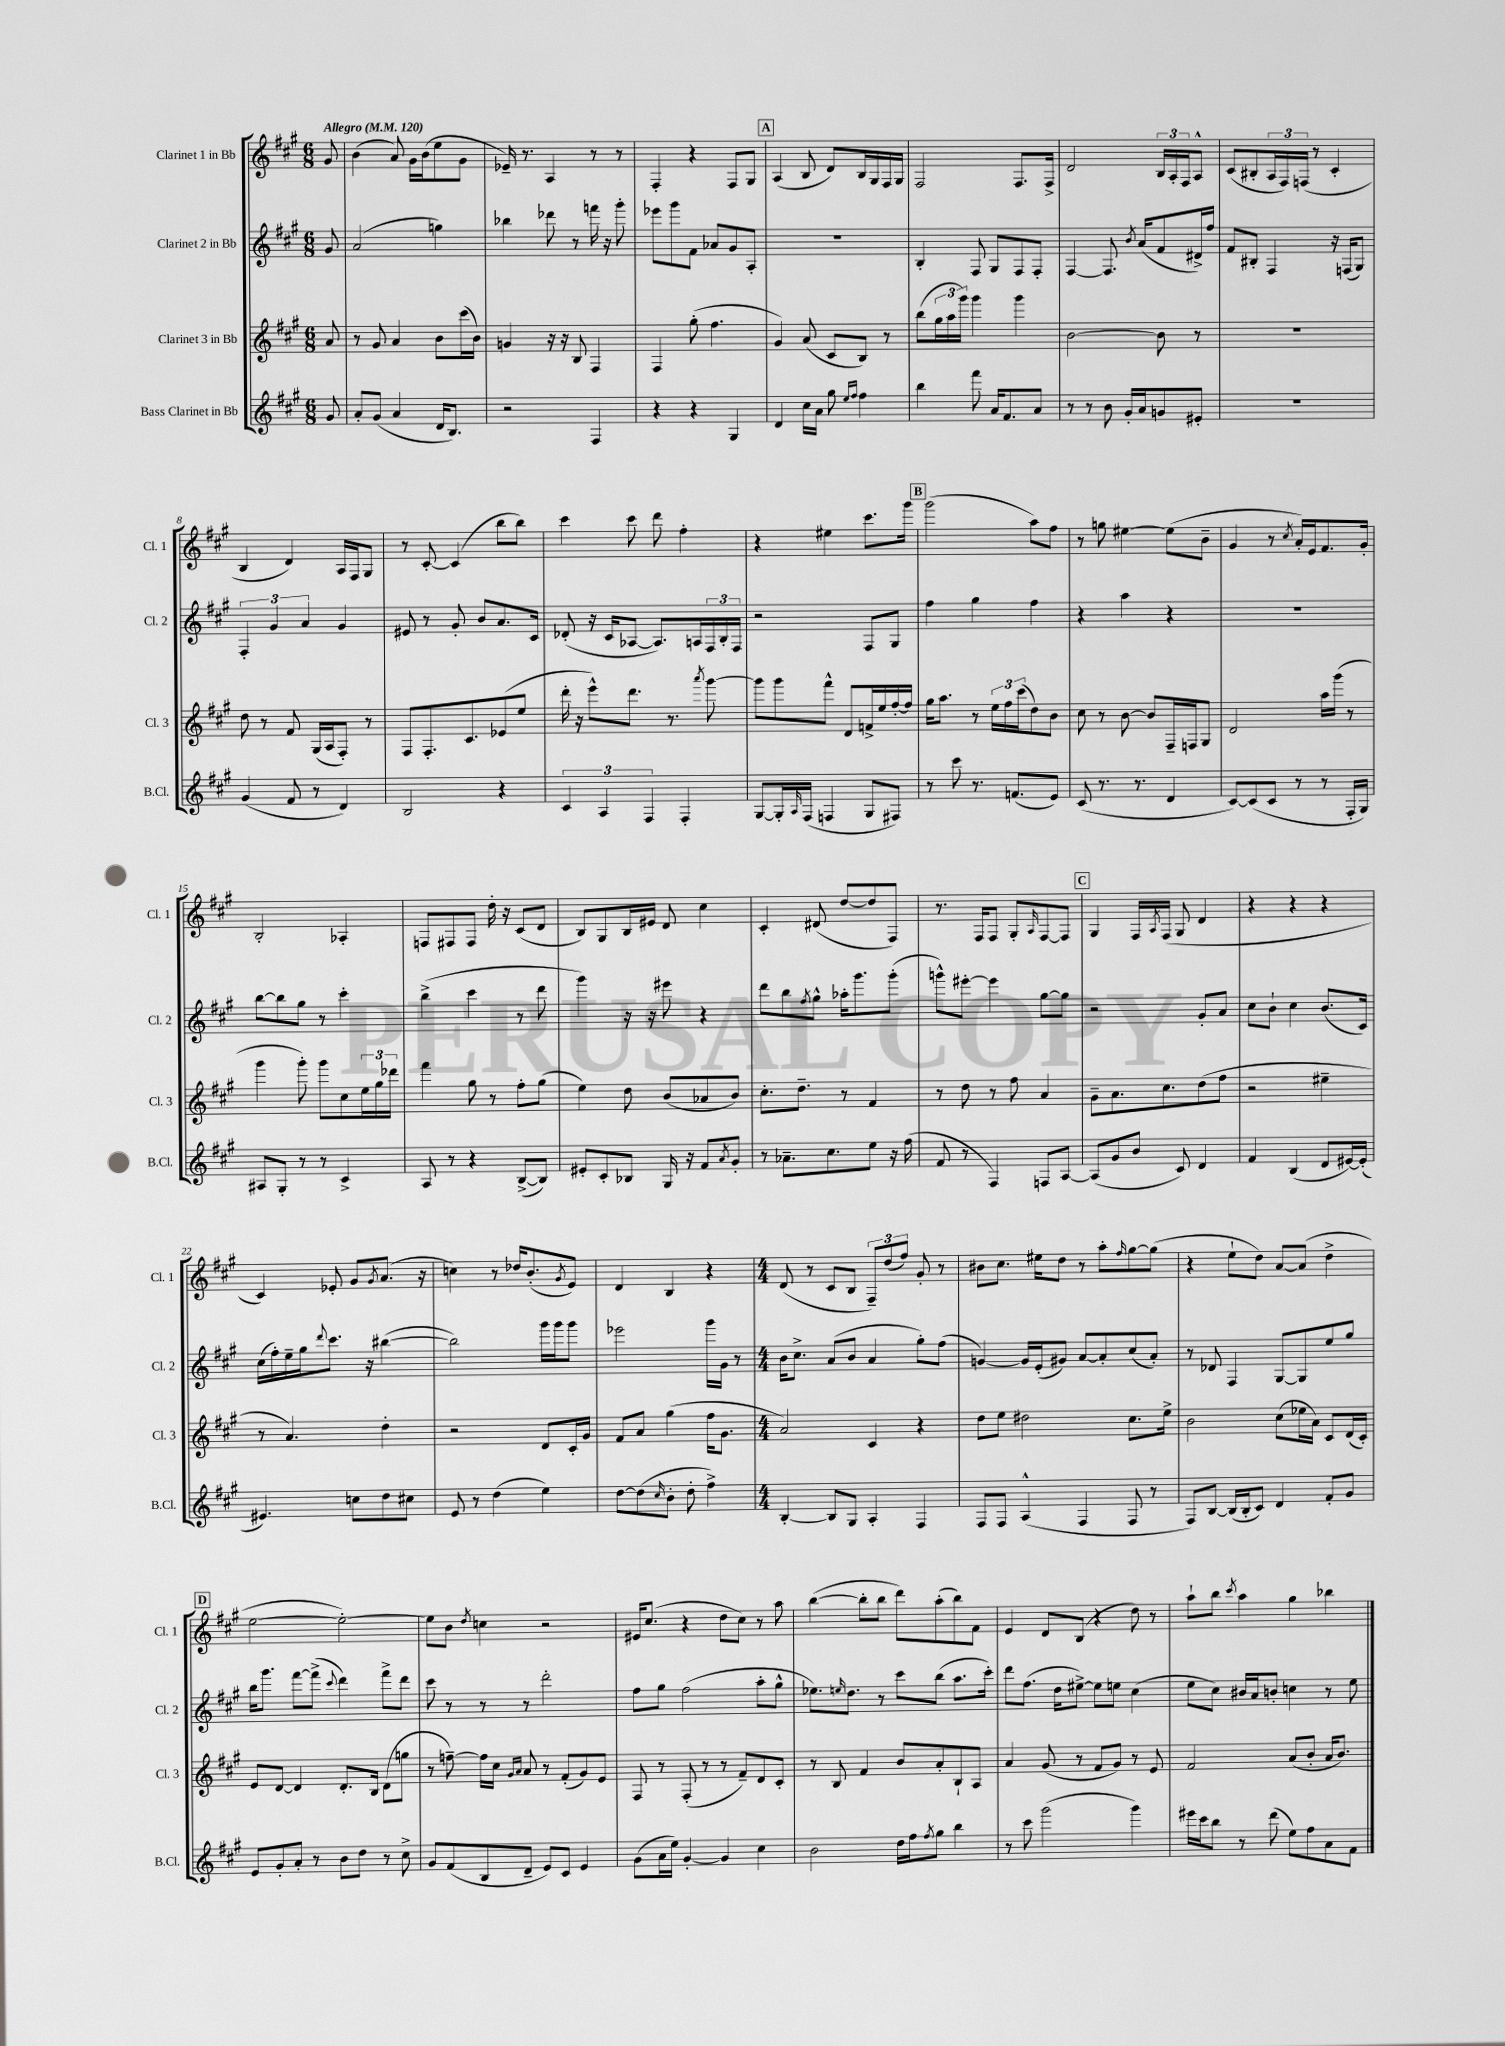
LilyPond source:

<<
\new StaffGroup <<
\new Staff = "s0" \with { instrumentName = "Clarinet 1 in Bb" shortInstrumentName = "Cl. 1" } {
    \clef treble \key a \major \numericTimeSignature \time 6/8 \partial 8 \tempo "Allegro" 4 = 120
    gis'8 |
    b'4( a'8) gis'16 b'16( e''8 gis'8 |
    ees'16--) r8. a4 r8 r8 |
    fis4-. r4 fis8 gis8 |
    \mark \markup { \box "A" } a4( b8 d'8) b16 gis16 fis16 gis16 |
    fis2 fis8. fis16-> |
    d'2 \tuplet 3/2 { b16 a16-. fis16 } a8-^ |
    cis'8( bis8-. \tuplet 3/2 { a16 fis16) f16( } r8 cis'4-. |
    b4 d'4) a16 fis16 gis8 |
    r8 cis'8~-. cis'4( b''8 b''8) |
    cis'''4 cis'''8 d'''8 fis''4-. |
    r4 eis''4 cis'''8. gis'''16 |
    \mark \markup { \box "B" } gis'''2( a''8) fis''8 |
    r8 g''8 eis''4~ eis''8( b'8-- |
    gis'4 r8 \acciaccatura { cis''8 } a'16-.) e'16 fis'8. gis'16-. |
    b2-. aes4-. |
    f8 fis8 fis8 d''16-. r16 cis'8( d'8 |
    b8) gis8 b16 eis'16 d'8 cis''4 |
    cis'4-. dis'8( d''8~ d''8 fis8) |
    r8. fis16 fis8 gis8-. \grace { a16 } fis8~ fis8 |
    \mark \markup { \box "C" } gis4 fis16 \acciaccatura { a8 } fis16( gis8 d'4 |
    r4 r4 r4 |
    cis'4) ees'8-. gis'8 \acciaccatura { gis'8 } a'8.( r16 |
    c''4) r8 des''16 b'8.-.( \acciaccatura { gis'8 } e'8) |
    d'4 b4 r4 |
    \numericTimeSignature \time 4/4 d'8( r8 cis'8 b8 \tuplet 3/2 { fis8--) d''8( fis''8) } gis'8-. r8 |
    bis'8 cis''8. eis''16 d''8 r8 a''8-. \grace { fis''16 } gis''8~ gis''8( |
    r4 e''8-! d''8) a'8~ a'8( d''4-> |
    \mark \markup { \box "D" } e''2~ e''2~-.) |
    e''8 b'8 \acciaccatura { d''8 } c''4 r2 |
    eis'16 cis''8.( r4 d''8 cis''8) r8 a''8 |
    b''4~( b''8-. b''8 d'''8) a''8-.( b''8) fis'8 |
    e'4 d'8 b8( r4 d''8) r8 |
    a''8-! b''8 \acciaccatura { cis'''8 } a''4 gis''4 bes''4 \bar "|." |
}
\new Staff = "s1" \with { instrumentName = "Clarinet 2 in Bb" shortInstrumentName = "Cl. 2" } {
    \clef treble \key a \major \numericTimeSignature \time 6/8 \partial 8
    gis'8 |
    a'2( g''4) |
    bes''4 des'''8 r8 f'''16 r16 gis'''8-. |
    ees'''8 gis'''8 fis'8 aes'8 gis'8 a8-. |
    \mark \markup { \box "A" } R2. |
    b4-. fis8 gis8 fis8 fis8-. |
    fis4~ fis8. \acciaccatura { b'8 } a'16( fis'8 dis'16->) fis''16 |
    fis'8 bis8-. fis4 r16 f16( gis8) |
    \tuplet 3/2 { fis4-. gis'4 a'4 } gis'4 |
    eis'8 r8 gis'8-. b'8 a'8. cis'16 |
    des'8-.( r16 cis'16 aes8~ aes8.) a16 \tuplet 3/2 { fis16 b16-. fis16 } |
    r2 fis8 gis8 |
    \mark \markup { \box "B" } fis''4 gis''4 fis''4 |
    r4 a''4 r4 |
    R2. |
    b''8~ b''8 gis''8 r8 cis'''4-. |
    b''4->( cis'''4 r8 d'''8 |
    gis'''4) r16 r16 eis'''8 r4 |
    d'''8 b''8 \acciaccatura { fis''8 } gis''8-^ aes''16-. gis'''8. gis'''8-.( |
    g'''8-^) eis'''8~-. eis'''4 gis''8~ gis''8 |
    \mark \markup { \box "C" } r2 gis'8-. a'8 |
    cis''8 b'8-! cis''4 b'8.( cis'16) |
    cis''16( fis''16-.) e''16-- gis''16 \appoggiatura { d'''8 } cis'''8. r16 bis''4~( |
    bis''2) gis'''16 gis'''16 gis'''8 |
    ees'''2 gis'''16 gis'16 r8 |
    \numericTimeSignature \time 4/4 b'16 cis''8.-> a'8( b'8 a'4 gis''8-.) fis''8( |
    g'4~) g'16 e'16-.( gis'8) a'8~ a'8-. cis''8( a'8-.) |
    r8 des'8 fis4 gis8~ gis8 e''8 gis''8 |
    \mark \markup { \box "D" } b''16 gis'''8. fis'''8~ fis'''8->( \appoggiatura { cis'''8 } d'''4) fis'''8-> d'''8 |
    cis'''8 r8 r8 r8 d'''2-. |
    fis''8 gis''8 fis''2( a''8-. gis''8-^ |
    ees''8.) \grace { e''16 } d''8. r8 cis'''8 b''8( a''8. cis'''16-.) |
    d'''8 fis''8.( d''16 eis''8~->) eis''8 e''8 cis''4( |
    e''8 cis''8) bis'16 a'16 b'8-. c''4 r8 e''8 \bar "|." |
}
\new Staff = "s2" \with { instrumentName = "Clarinet 3 in Bb" shortInstrumentName = "Cl. 3" } {
    \clef treble \key a \major \numericTimeSignature \time 6/8 \partial 8
    a'8 |
    r8 gis'8 a'4 b'8 cis'''16( b'16) |
    g'4 r16 r16 b8 fis4 |
    fis4 gis''8-.( fis''4. |
    \mark \markup { \box "A" } gis'4) a'8( cis'8 b8) r8 |
    b''8( \tuplet 3/2 { gis''16 a''16 gis'''16) } gis'''4 gis'''4 |
    b'2~ b'8 r8 |
    R2. |
    d''8 r8 fis'8 gis16( a16 fis8-.) r8 |
    fis8 fis8.-. cis'8. ees'8( e''8 |
    d'''16-. r16 e'''8-^) d'''8. r8. \acciaccatura { a'''8 } gis'''8~ |
    gis'''8 gis'''8 fis'''8-^ d'8 f'16-> e''16 fis''16~-. fis''16 |
    \mark \markup { \box "B" } gis''16 a''8. r8 \tuplet 3/2 { e''16 fis''16 cis'''16( } d''8) b'8 |
    cis''8 r8 b'8~ b'8 fis16-- f16 gis8 |
    d'2 a''16 gis'''16( r8 |
    gis'''4 gis'''8-.) gis'''8 cis''8 \tuplet 3/2 { e''16 gis''16 des'''16 } |
    fis'''4 gis''8 r8 fis''8-. gis''8( |
    e''4) d''8 b'8( aes'8 b'8) |
    cis''8.-. d''8.-- r8 fis'4 |
    r8 d''8 r8 fis''8 a'4 |
    \mark \markup { \box "C" } gis'8-- a'8. cis''8. d''8( fis''8 |
    r2 eis''4-- |
    r8 a'4.) d''4-. |
    r2 d'8 cis'16-. gis'16 |
    fis'8 a'8 gis''4( fis''16 gis'8. |
    \numericTimeSignature \time 4/4 a'2) cis'4 r4 |
    d''8 e''8 dis''2 cis''8. e''16-> |
    b'2 cis''8( ees''16 a'16) cis'8 d'16( cis'16-.) |
    \mark \markup { \box "D" } e'8 d'8~ d'4 d'8.-. b16 d'8( g''8 |
    r8 f''8~--) f''16 cis''16 \grace { gis'16 a'16 } a'8 r8 fis'8-.( gis'8) e'8 |
    fis8 r8 fis8-.( r8 r8 fis'8--) d'8 cis'8-. |
    r8 b8 fis'4 b'8 a'8-. b8-! a8 |
    a'4 gis'8( r8 fis'8 gis'8) r8 e'8 |
    fis'2 a'8( b'8-. a'16 b'8.) \bar "|." |
}
\new Staff = "s3" \with { instrumentName = "Bass Clarinet in Bb" shortInstrumentName = "B.Cl." } {
    \clef treble \key a \major \numericTimeSignature \time 6/8 \partial 8
    gis'8 |
    a'8-. gis'8( a'4 d'16 b8.) |
    r2 fis4 |
    r4 r4 gis4 |
    \mark \markup { \box "A" } d'4 cis''16 a'16 gis''8 \grace { e''16 fis''16 } fis''4 |
    b''4 fis'''8 a'16 fis'8. a'8 |
    r8 r8 b'8 gis'16-. a'16 g'8 eis'8-. |
    R2. |
    gis'4( fis'8 r8 d'4) |
    b2 r4 |
    \tuplet 3/2 { cis'4 a4 fis4 } fis4-. |
    gis8~ gis16-. \grace { a16 } fis16( f4 gis8 fis8) |
    \mark \markup { \box "B" } r8 cis'''8 r8. f'8.( e'8) |
    cis'8( r8. r8. d'4 |
    cis'8~) cis'8( cis'8 r8 r8 fis16-. gis16) |
    ais8 gis8-. r8 r8 cis'4-> |
    a8 r8 r4 b8~->( b8) |
    eis'8-. cis'8-. bes8 gis16 r16 fis'8 \acciaccatura { a'8 } gis'8-. |
    r8 aes'8.-- cis''8. e''8 r16 fis''16( |
    fis'8 r8 fis4) f8 a8~ |
    \mark \markup { \box "C" } a8( gis'8 b'8 cis'8) d'4 |
    fis'4 b4( d'8 eis'16~) eis'16-.( |
    eis'4.) c''8 d''8 cis''8 |
    e'8 r8 d''4( e''4) |
    d''8~ d''8( \grace { cis''16 } b'8-. d''8-. fis''4->) |
    \numericTimeSignature \time 4/4 b4~-. b8 gis8 a4-. fis4 |
    fis8 fis8 a4-^( fis4 fis8 r8 |
    fis8) b8~ b16( b16-. cis'8) d'4 fis'8-. gis'8 |
    \mark \markup { \box "D" } e'8 gis'8-. a'8-. r8 b'8 d''8 r8 cis''8-> |
    gis'8 fis'8( b8 d'8-- e'8) cis'8 e'4 |
    gis'8( a'16 e''16) gis'4~-. gis'4 cis''4 |
    b'2 d''16 fis''16 \acciaccatura { fis''8 } gis''8 b''4 |
    r8 cis'''8 gis'''2( gis'''4) |
    eis'''16 cis'''16 b''8 r8 d'''8( e''8) fis''8 a'8 fis'8 \bar "|." |
}
>>
>>
